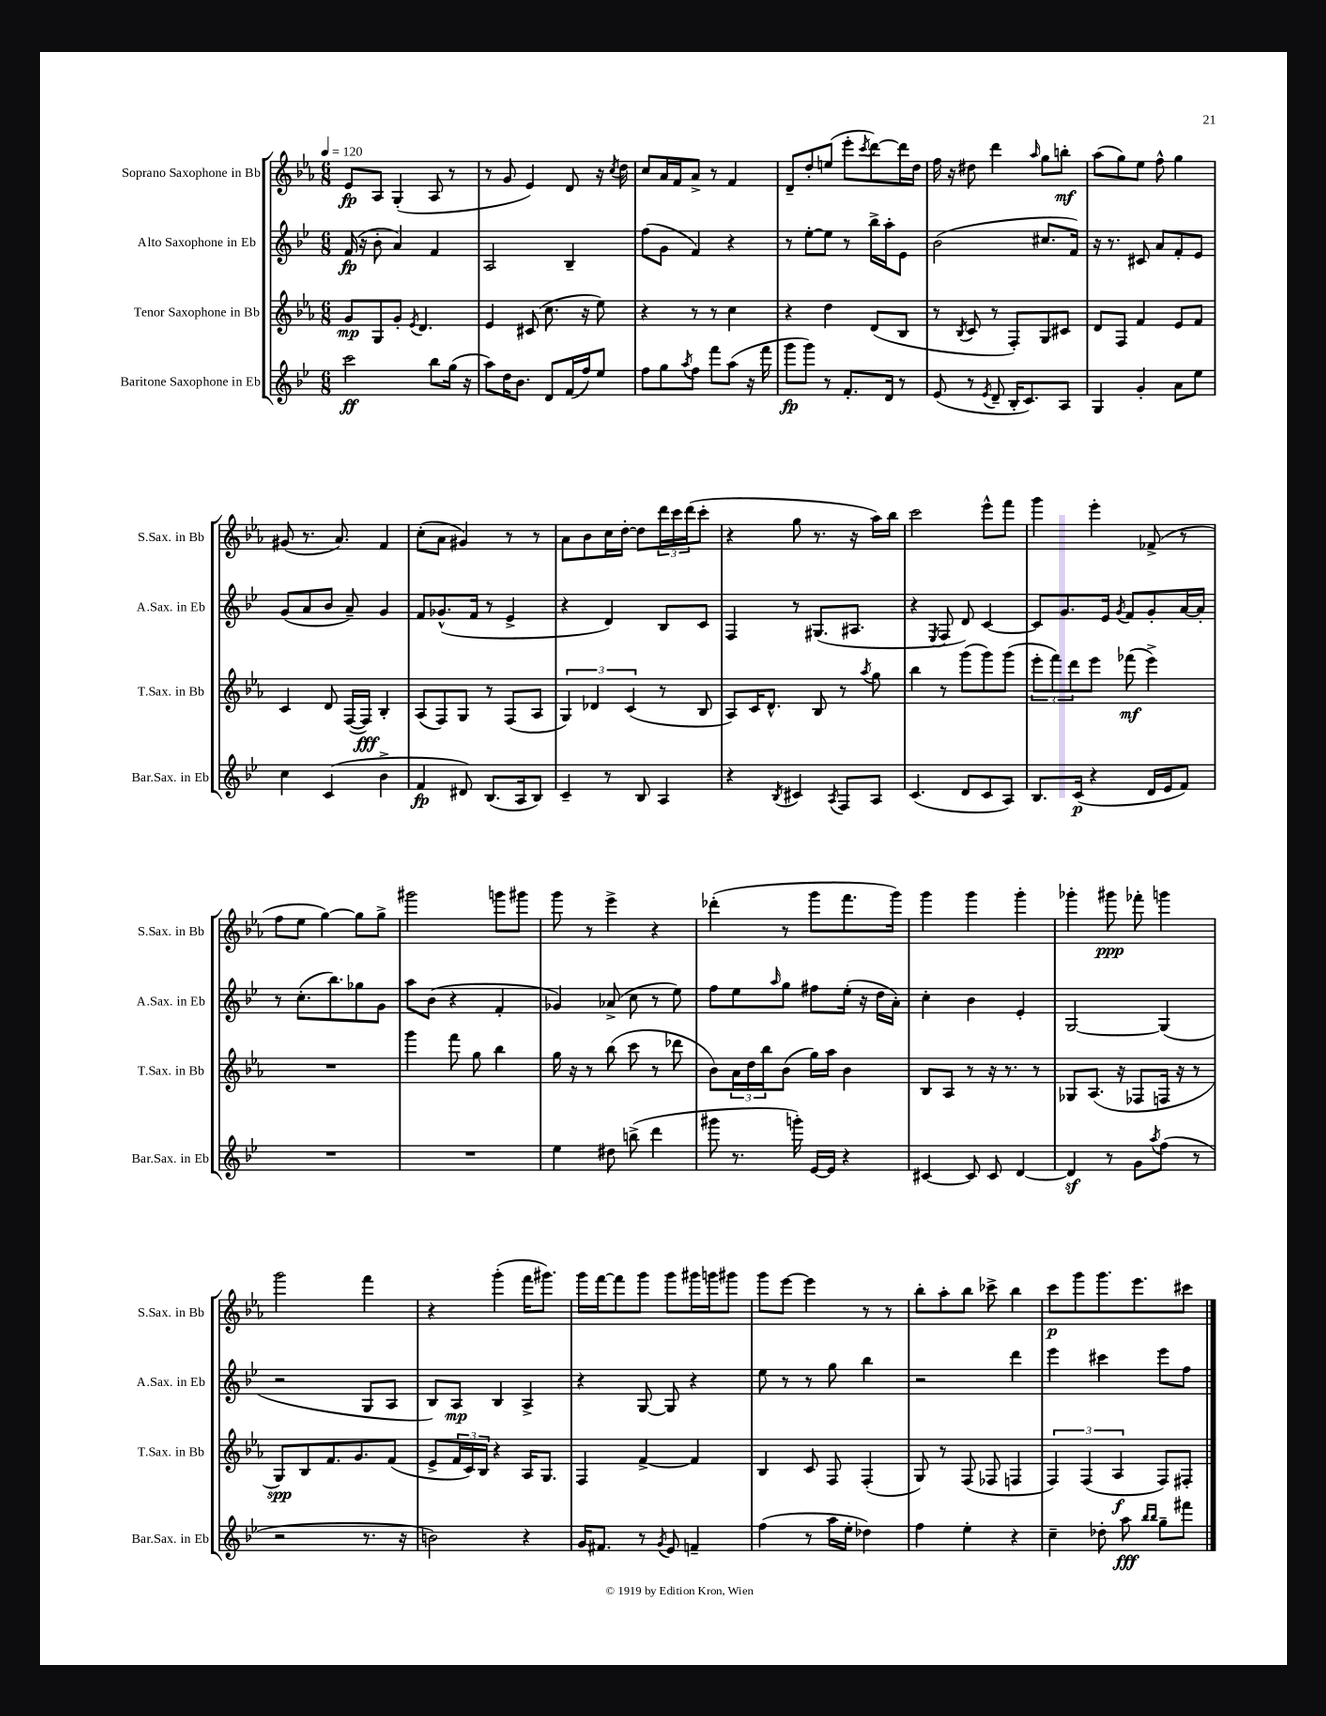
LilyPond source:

<<
\new StaffGroup <<
\new Staff = "s0" \with { instrumentName = "Soprano Saxophone in Bb" shortInstrumentName = "S.Sax. in Bb" } {
    \clef treble \key ees \major \numericTimeSignature \time 6/8 \tempo 4 = 120
    ees'8\fp aes8 g4-.( aes8 r8 |
    r8 g'8 ees'4) d'8 r16 \acciaccatura { c''8 } d''16 |
    c''8 aes'16 f'16 aes'8-> r8 f'4 |
    d'8-- d''8-. e''8( ees'''8-. \acciaccatura { c'''8 } d'''8~) d'''16 d''16 |
    f''16 r16 dis''8 d'''4 \grace { aes''16 } g''8 b''8-.\mf |
    aes''8( g''8) ees''8 f''8-^ g''4 |
    gis'8( r8. aes'8.) f'4 |
    c''8-.( aes'8 gis'4) r8 r8 |
    aes'8 bes'8 c''16 d''16~-. d''8 \tuplet 3/2 { d'''16 c'''16 d'''16( } c'''8-. |
    r4 g''8 r8. r16 aes''16) bes''16 |
    c'''2 ees'''8-^ f'''8 |
    g'''4 ees'''4-. fes'8->( r8 |
    f''8 ees''8 g''4~) g''8 g''8-> |
    gis'''2 g'''8 gis'''8 |
    g'''8 r8 ees'''4-> r4 |
    des'''4-.( r8 g'''8 f'''8. g'''16) |
    g'''4 g'''4 g'''4-. |
    ges'''4-. gis'''8\ppp fes'''8-. g'''4 |
    g'''2 f'''4 |
    r4 g'''4-.( f'''16 gis'''8.) |
    g'''16 f'''16~ f'''8 g'''8 g'''8 gis'''16 g'''16 gis'''8 |
    g'''8 ees'''8~ ees'''4 r8 r8 |
    bes''8-. aes''8-. bes''8 ces'''8-> bes''4 |
    c'''8\p g'''8 g'''8. ees'''8. cis'''8 \bar "|." |
}
\new Staff = "s1" \with { instrumentName = "Alto Saxophone in Eb" shortInstrumentName = "A.Sax. in Eb" } {
    \clef treble \key bes \major \numericTimeSignature \time 6/8
    f'16\fp( r16 bes'8-. a'4) f'4 |
    a2 bes4-- |
    f''8( g'8 f'4) r4 |
    r8 ees''8~-. ees''8 r8 bes''16-> a''16-. ees'8 |
    bes'2( cis''8. f'16) |
    r16 r8. cis'8 a'8 f'8-. ees'8 |
    g'8( a'8 bes'8 a'8--) g'4 |
    f'8 ges'8.-^( f'16 r8 ees'4-> |
    r4 d'4) bes8 c'8 |
    f4 r8 gis8.( ais8. |
    r4 \acciaccatura { ees8 } f8 d'8) c'4~ |
    c'8 g'8. ees'16 \acciaccatura { g'8 } f'8 g'8-. a'16~ a'16-. |
    r8 c''8.-.( bes''8.) ges''8 g'8 |
    a''8 bes'8( r4 f'4-. |
    ges'4) aes'8->( c''8 r8 ees''8) |
    f''8 ees''8 \grace { a''16 } g''8 fis''8 ees''16-.( r16 d''16 a'16-.) |
    c''4-. bes'4 ees'4-. |
    g2~ g4( |
    r2 g8 a8 |
    bes8) a8\mp bes4 a4-> |
    r4 g8~ g8 r4 |
    ees''8 r8 r8 g''8 bes''4 |
    r2 d'''4 |
    ees'''4 cis'''4 ees'''8 f''8 \bar "|." |
}
\new Staff = "s2" \with { instrumentName = "Tenor Saxophone in Bb" shortInstrumentName = "T.Sax. in Bb" } {
    \clef treble \key ees \major \numericTimeSignature \time 6/8
    g'8\mp g8 g'8-. \acciaccatura { ees'8 } d'4. |
    ees'4 cis'8( c''8. r16 ees''8) |
    r4 r8 r8 c''4 |
    r4 d''4 d'8( bes8 |
    r8 \acciaccatura { bes8 } c'8 r8 f8-.) g8 cis'8 |
    d'8 f8 f'4 ees'8 f'8 |
    c'4 d'8 f16~( f16\fff) bes4-. |
    aes8( f8) g8 r8 f8( aes8 |
    \tuplet 3/2 { g4) des'4 c'4( } r8 bes8 |
    aes8) c'16 d'8.-^ bes8 r8 \acciaccatura { aes''8 } g''8 |
    bes''4 r8 g'''8( g'''8) g'''8( |
    \tuplet 3/2 { ees'''8-. f'''8) d'''8 } ees'''8 fes'''8\mf( ees'''4->) |
    R2. |
    g'''4 f'''8 g''8 bes''4 |
    g''16 r16 r8 bes''8( c'''8 r8 des'''8 |
    bes'8) \tuplet 3/2 { aes'16 d''16 bes''16 } bes'8( g''16) aes''16 bes'4 |
    bes8 aes8 r8 r16 r8. r8 |
    ges8 aes8.( r16 fes8 f16 r16 r8 |
    g8\spp) bes8 f'8. g'8. f'8( |
    ees'8-> \tuplet 3/2 { f'16 c'16) bes16 } r4 aes16 g8. |
    f4 f'4~-> f'4 |
    bes4 c'8 f8 f4-.( |
    g8) r8 f8( fes8 f4 |
    \tuplet 3/2 { f4) f4( aes4\f } f8) fis8-. \bar "|." |
}
\new Staff = "s3" \with { instrumentName = "Baritone Saxophone in Eb" shortInstrumentName = "Bar.Sax. in Eb" } {
    \clef treble \key bes \major \numericTimeSignature \time 6/8
    c'''2\ff bes''8 g''16( r16 |
    a''8) d''16 bes'8. d'8 f'16( f''16) ees''8 |
    f''8 g''8 \acciaccatura { a''8 } f''8 f'''8 a''8( r16 f'''16 |
    g'''8\fp g'''8) r8 f'8.-. d'16 r8 |
    ees'8( r8 \acciaccatura { ees'8 } d'8-- bes16-. c'8.) a8 |
    g4 g'4-. a'8 ees''8 |
    c''4 c'4( bes'4-> |
    f'4\fp dis'8) bes8.( a16 bes8) |
    c'4-- r8 bes8 a4 |
    r4 \acciaccatura { bes8 } cis'4 \acciaccatura { a8 } f8 a8 |
    c'4.( d'8 c'8 a8) |
    bes8. c'16\p( r4 d'16 ees'16 f'8) |
    R2. |
    R2. |
    ees''4 dis''8 b''8->( d'''4 |
    gis'''8 r8. g'''16-.) ees'16~ ees'16 r4 |
    cis'4~ cis'8 cis'8 d'4~ |
    d'4\sf r8 g'8 \acciaccatura { a''8 } f''8( r8 |
    r2 r8. r16 |
    b'2) r4 |
    g'16 fis'8. r8 \acciaccatura { g'8 } ees'8 f'4-- |
    f''4( r8 a''16 ees''16-. des''4) |
    f''4 ees''4-. r4 |
    c''4-- des''8-. a''8\fff \grace { bes''16 bes''16 } g''8-- fis'''8 \bar "|." |
}
>>
>>
\layout { \context { \Score \remove "Bar_number_engraver" } }
